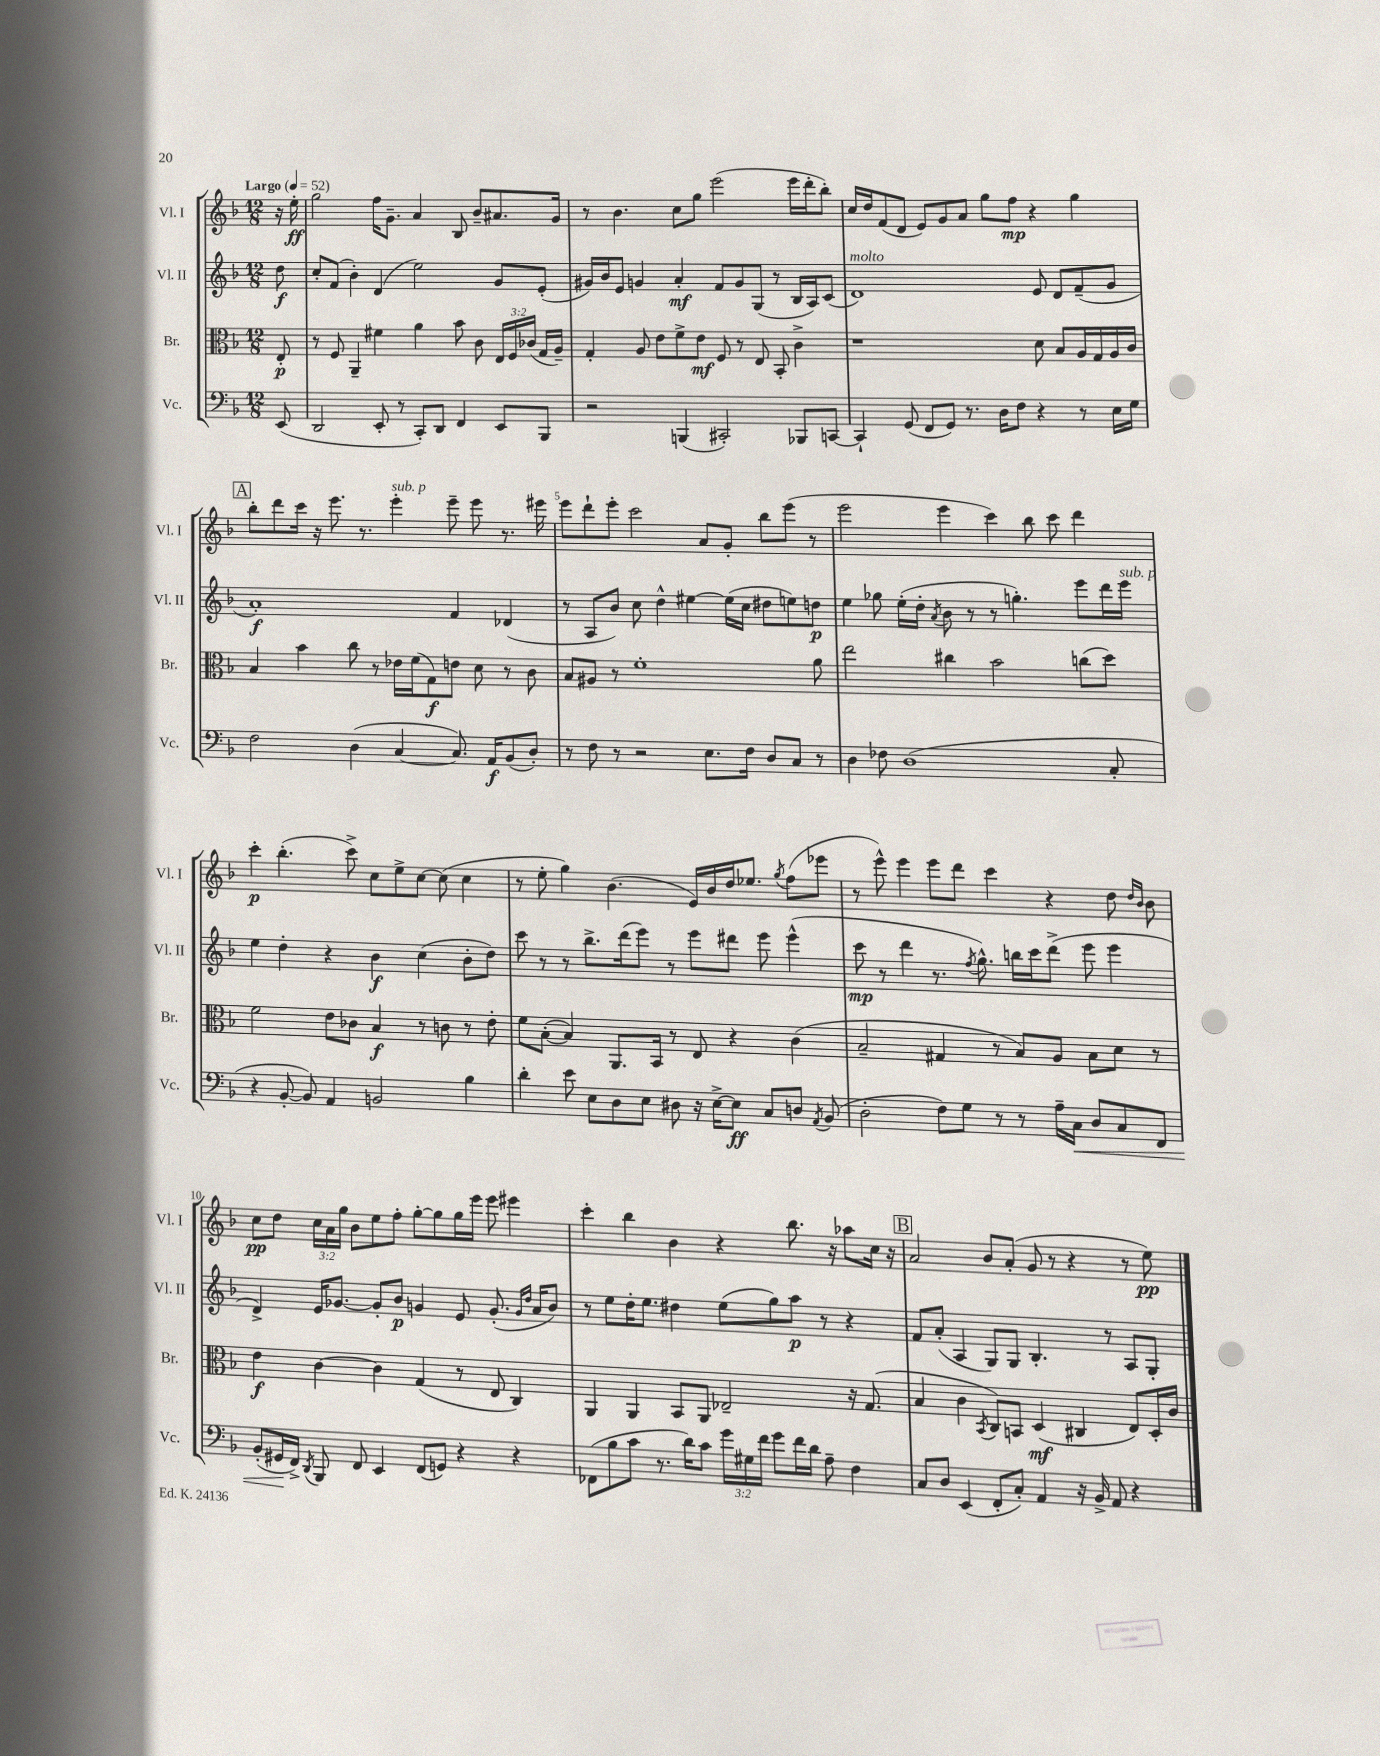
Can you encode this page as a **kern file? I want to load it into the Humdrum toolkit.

**kern	**kern	**kern	**kern
*staff4	*staff3	*staff2	*staff1
*clefF4	*clefC3	*clefG2	*clefG2
*k[b-]	*k[b-]	*k[b-]	*k[b-]
*M12/8	*M12/8	*M12/8	*M12/8
*MM52	*MM52	*MM52	*MM52
(8EE/	8E'/	8dd\	16r
.	.	.	16ee'\
=	=	=	=
2DD/	8r	8cc'/L	2gg\
.	8F/	(8f/J	.
.	4AA~/	4b-'\)	.
8EE'/	4f#\	(4d/	16ff\LK
.	.	.	8.g~\J
8r	.	.	.
8CC'/L)	4a\	2ee\)	4a/
8DD/J	.	.	.
4FF/	8b-\	.	8B-/
.	8c\	.	8b-~/L
8EE/L	24E/LL	8g/L	8.a#/
.	24F/	.	.
.	(24c-/JJ	.	.
8BBB-/J	16G/LL	(8e'/J	.
.	16A~/JJ)	.	16g/Jk
=	=	=	=
2r	4G'/	16g#/LL)	8r
.	.	16b-/J	.
.	.	8e/J	4.b-\
.	8A/	4g/	.
.	8e\L	.	.
(4BBB/	8f^\	4a'/	8cc\L
.	8e\J	.	8gg\J
2CC#'/)	8F/	8f/L	(2eee\
.	8r	8g/	.
.	8E/	(8G/J	.
.	8BB-'/	8r	.
8BBB-/L	4c^\	16B-/LL	16eee\LL
.	.	16A/J)	16ddd'\J
[8CC/J	.	(8c/J	8bb-'\J)
=	=	=	=
4CC`/]	1r	1d)	16cc/LL
.	.	.	16dd/J
.	.	.	(8f/
(8GG/	.	.	8d/J
8FF/L	.	.	8e/L)
8GG/J)	.	.	8g/
8.r	.	.	8a/J
.	.	.	8gg\L
16D\LK	.	.	.
8F\J	.	.	8ff\J
4r	8d\	8e/	4r
.	8B-/L	8d/L	.
8r	16A/L	(8f~/	4gg\
.	16G/	.	.
16E\LL	16A/	8g/J	.
16G\JJ	16c/JJ	.	.
=	=	=	=
2F\	4B-/	1a')	8bb-'\L
.	.	.	8ddd\
.	4b-\	.	16ccc\Jk
.	.	.	16r
.	.	.	8.eee\
(4D\	8cc\	.	.
.	.	.	8.r
.	8r	.	.
[4C/	16e-\LL	.	4eee'\
.	(16f\J	.	.
.	8G\)	.	.
8.C/])	8e\J	4f/	8eee~\
.	8d\	.	8eee\
16AA/LK	.	.	.
(8BB-/	8r	(4d-/	8.r
8D'/J)	8c\	.	.
.	.	.	16eee#\
=	=	=	=
8r	8B-/L	8r	8eee\L
8F\	8A#/J	8A/L	8ddd`\
8r	8r	8b-/J)	8eee'\J
2r	1f'	8cc\	2ccc\
.	.	4dd^^\	.
.	.	[4ee#\	.
8.E\L	.	.	8a/L
.	.	(16ee#\]LL	8g'/J
16F\Jk	.	16cc\JJ	.
8D/L	.	8dd#\L	8bb-\L
8C/J	.	8ee\)	(8eee\J
8r	8a\	8dd\J	8r
=	=	=	=
4D\	2ee\	4ee\	2eee\
8F-\	.	8gg-\	.
(1D	.	(16ee'\LL	.
.	.	16dd'\JJ	.
.	.	8qa/	.
.	4cc#\	8b-\	4eee\
.	.	8r	.
.	2b-\	8r	4ccc\)
.	.	4.gg'\)	.
.	.	.	8bb-\
.	.	.	8ccc\
.	(8cc\L	8eee\L	4ddd\
8C'/	8dd\J)	16ddd\L	.
.	.	16eee\JJ	.
=	=	=	=
4r	2f\	4ee\	4ccc'\
[8BB-'/	.	4dd'\	(4.bb-'\
8BB-/])	.	.	.
4AA/	8e\L	4r	.
.	8c-\J	.	8ccc^\)
2BB/	4B-/	4b-\	8cc\L
.	.	.	8ee^\
.	8r	(4cc\	[8cc\J
.	8c\	.	(8cc\]
4B-\	8r	8b-'\L	4cc\
.	8e'\	8dd\J)	.
=	=	=	=
4d'\	8f\L	8ccc\	8r
.	([8B-'\J	8r	8ee'\
8e\	4B-/])	8r	4gg\)
8E\L	.	8.bb-^\L	.
8D\	8.AA/L	.	(4.b-\
.	.	(16ddd\k	.
8E\J	.	8eee\J)	.
.	16BB-/Jk	.	.
8D#\	8r	8r	.
16r	8E/	8eee\L	16e/LL)
[16E^\LK	.	.	16b-/
8E\]J	4r	8ddd#\J	16dd/J
.	.	.	8.ee-/J
8C/L	.	8eee\	.
.	.	.	8qgg/
8D/J	(4c\	(4eee^^\	(8ff\L
8qAA/	.	.	.
(8BB-/	.	.	8eee-\J
=	=	=	=
2D'\	2B-~/	8ccc\	8r
.	.	8r	8eee^^\)
.	.	4ddd\	4eee\
8F\L)	4G#/	8.r	8eee\L
8G\J	.	.	8ddd\J
.	.	8qff/	.
.	.	8.gg^^\)	.
8r	8r	.	4ccc\
8r	8B-/L)	16bb\LL	.
.	.	16ccc\J	.
16A~\LL	8A/J	(8ddd^\J	4r
16C\JJ	.	.	.
8D/L	8B-\L	8eee\	.
8C/	8d\J	4eee\	8dd\
.	.	.	16qqdd/LL
.	.	.	16qqb-/JJ
8FF/J	8r	.	8b-\
=	=	=	=
(8BB-'/L	4e\	4d^/)	8cc\L
16GG#/L	.	.	8dd\J
16FF^/JJ)	.	.	.
8qDD/	.	.	.
8BBB-/	[4c\	16e/LK	24cc\LL
.	.	.	24a\
.	.	[8.g-/J	.
.	.	.	24gg\JJ
8FF/	.	.	8b-\L
4EE/	4c\]	8g-'/]L	8ee\
.	.	8b-/J	8ff'\J
(8FF/L	(4G/	4g/	[8gg'\L
8GG/J)	.	.	8gg\]
4r	8r	8e/	16gg\L
.	.	.	16eee\JJ
.	8E/	(8.g'/	8eee\
4r	4C/)	.	4eee#\
.	.	16qqg/LL	.
.	.	16qqdd/JJ	.
.	.	16a/LK	.
.	.	8b-/J)	.
=	=	=	=
(8FF-\L	4AA/	8r	4ccc'\
8B-\	.	8ee\L	.
8c\J	4AA/	16dd'\K	4bb-\
.	.	8.ee\J	.
8.r	.	.	.
.	8BB-/L	4dd#\	4b-\
16d\LK)	.	.	.
8c\J	8AA/J	.	.
24g\LL	2E-~/	(8ee\L	4r
24G#\	.	.	.
24f\JJ	.	.	.
8g\L	.	8gg\)	.
16f\L	.	8aa\J	8.bb-\
16d\JJ	.	.	.
8A~\	.	8r	.
.	.	.	16r
4F\	16r	4r	8aa-\L
.	(8.G/	.	.
.	.	.	16cc\Jk
.	.	.	16r
=	=	=	=
8C/L	4B-/	8f/L	2a/
8D/J	.	(8a'/J	.
(4EE/	4c\	4A/	.
.	8qBB-/	.	.
8FF'/L	8C/L)	8G/L)	8b-/L
8C'/J)	8BB/J	8G/J	(8a'/J
4AA/	(4D/	4.B-'/	8g/
.	.	.	8r
16r	4C#/	.	4r
16BB-^/	.	.	.
8AA/	.	8r	.
4r	8E/L)	8A/L	8r
.	16D'/L	8G'/J	8ee\)
.	16c/JJ	.	.
==	==	==	==
*-	*-	*-	*-
